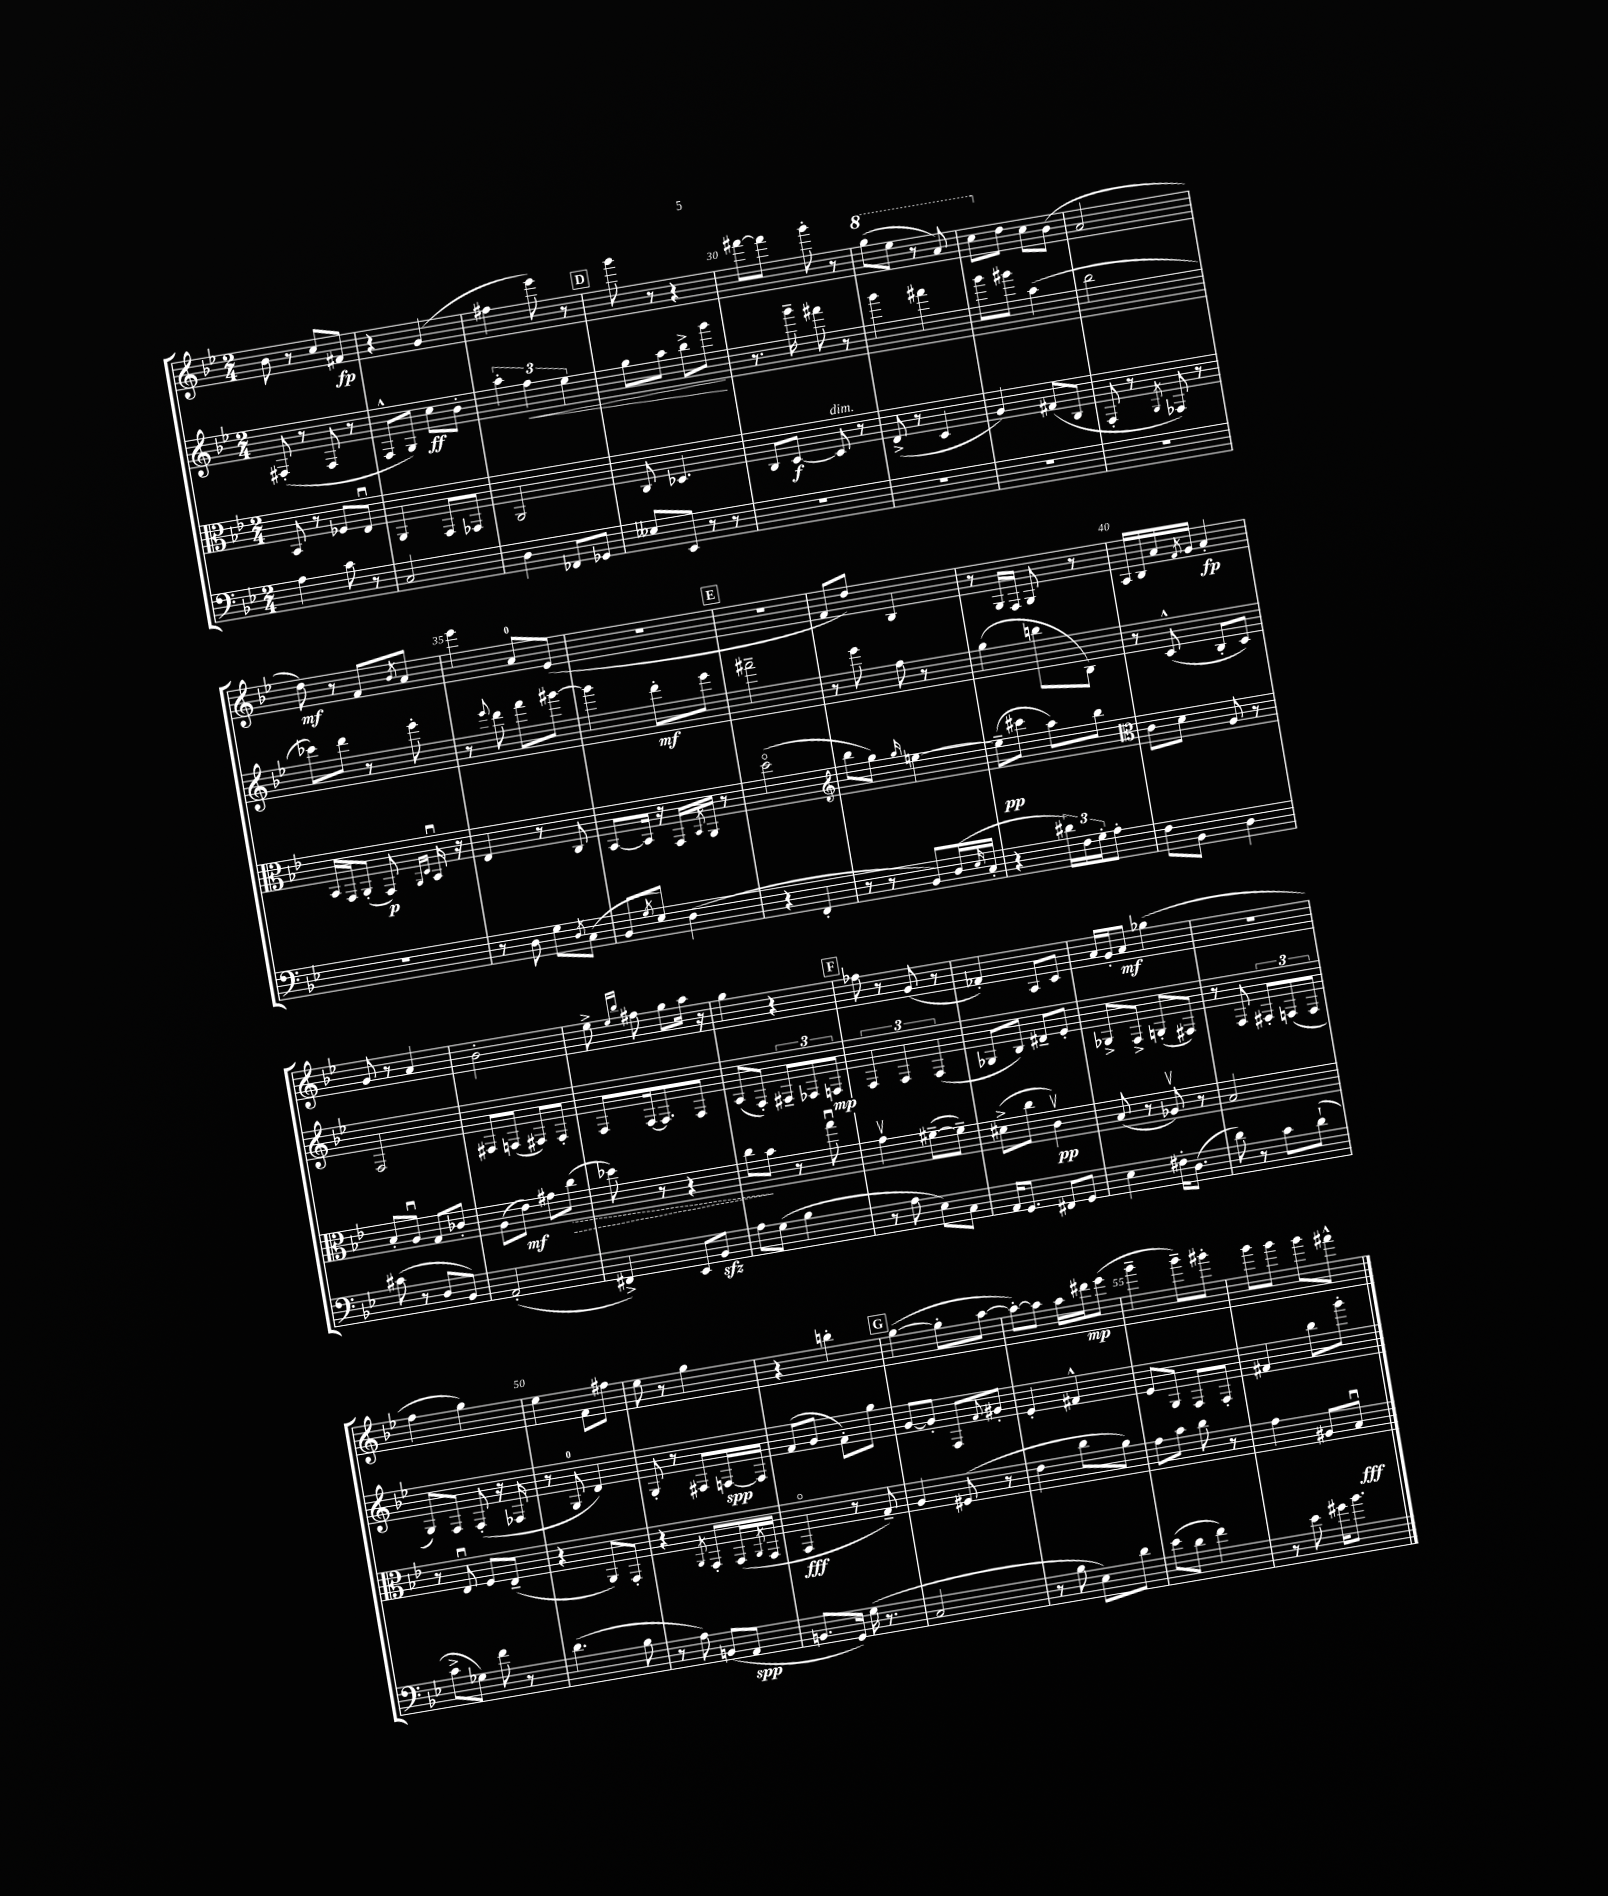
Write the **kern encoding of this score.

**kern	**kern	**kern	**kern
*staff4	*staff3	*staff2	*staff1
*clefF4	*clefC3	*clefG2	*clefG2
*k[b-e-]	*k[b-e-]	*k[b-e-]	*k[b-e-]
*M2/4	*M2/4	*M2/4	*M2/4
4A	8BB-	(8F#'	8b-
.	8r	8r	8r
8c	8F-	8F#	8cc
8r	8E-u	8r	8f#
=	=	=	=
2C	4AA	8F^^	4r
.	.	8G)	.
.	8GG	8cc	(4g
.	8GG-	8b-'	.
=	=	=	=
4D	2AA	6aa'	4ff#
.	.	6ff	.
8FF-	.	.	8eee-)
.	.	6ee-	.
8GG-	.	.	8r
=	=	=	=
8E--	8C	8gg	8ggg
8EE-	4.D-	8aa	8r
8r	.	8bb-^	4r
8r	.	8ggg	.
=	=	=	=
2r	8C	8.r	[8fff#
.	[8D	.	8fff#]
.	.	16ggg~	.
.	8D]	8fff#	8ggg'
.	8r	8r	8r
=	=	=	=
2r	(8E-^	4ggg	(8ggg
.	8r	.	8eee-
.	4D	4fff#	8r
.	.	.	8aa)
=	=	=	=
2r	4A)	8ggg	8ccc
.	.	8ggg#	8dd
.	(8G#	(4aa	8cc
.	8C	.	(8b-
=	=	=	=
2r	8GG'	2bb-	2a
.	8r	.	.
.	8qAA	.	.
.	8GG-)	.	.
.	8r	.	.
=	=	=	=
2r	16BB-	8ccc-)	8dd)
.	16GG	.	.
.	(8AA'	8ddd	8r
.	8GG)	8r	8f
.	16qqAA	.	.
.	16qqD	.	8qb-
.	16BB-u	8eee-'	8a
.	16r	.	.
=	=	=	=
8r	4E-	8r	4eee-
.	.	8qqeee-	.
8D	.	8ddd	.
8G	8r	8fff	8a
8qD	.	.	.
(8C	8C	[8ggg#	(8e-
=	=	=	=
8BB-	[8BB-	4ggg#]	2r
8qG	.	.	.
8E-)	16BB-]	.	.
.	16r	.	.
(4D	16GG	8ddd'	.
.	8qBB-	.	.
.	16AA	.	.
.	8r	8eee-	.
=	=	=	=
4r	(2ddo	2fff#~	2r
4FF'	.	.	.
=	=	=	=
*	*clefG2	*	*
8r	8bb-	8r	8f
8r	8gg)	8eee-	8dd)
.	16qqgg	.	.
8BB-)	[4ee	8ff	4B-
(16D	.	8r	.
16qqE-	.	.	.
16C'	.	.	.
=	=	=	=
4r	(8ee~]	(4gg	8r
.	8ccc#	.	16G
.	.	.	16F
24d#)	8aa)	8bb	8G
24F	.	.	.
24G'	.	.	.
8A'	8bb-	8B-)	8r
=	=	=	=
*	*clefC3	*	*
8F	8c	8r	16A
.	.	.	16B-
8BB-	8d	(8c^^	16a
.	.	.	8qf
.	.	.	16g
4D	8A	8B-'	4a'
.	8r	8c)	.
=	=	=	=
(8c#	8B-'	2F	8g
8r	8Au	.	8r
8D	8G	.	4a
8BB-)	8c-'	.	.
=	=	=	=
(2AA'	(8A	8F#	2b-'
.	8e-)	(8F	.
.	8g#	8F#)	.
.	(8cc	8F#'	.
=	=	=	=
4FF#^)	8dd-)	8F	8ee-^
.	.	.	16qqee-
.	.	.	16qqbb-
.	8r	[16F	8ff#
.	.	8.F]	.
8EE-	4r	.	8gg
8BB-	.	8F	16aa
.	.	.	16r
=	=	=	=
8A	8cc	(8A	4gg
(8G	8b-	8F')	.
4B-	8r	12F#~	4r
.	.	12F-	.
.	8ggu	.	.
.	.	12F	.
=	=	=	=
8r	4gv	6F	8ff-
8A	.	.	8r
.	.	6F	.
8E-)	([8f#~	.	(8g
.	.	(6F	.
8C	8f#~])	.	8r
=	=	=	=
16AA	(8d#^	8G-	4f-')
8.GG	.	.	.
.	8cc	8B-)	.
8FF#	4cv)	8d#~	8A
8GG	.	8e-'	8c
=	=	=	=
4E-	(8B-	8G-^	16a
.	.	.	16g'
.	8r	8F^	8a
16F#'	8A-v)	(8G'	(4gg-
(8.D	.	.	.
.	8r	8F#)	.
=	=	=	=
8d)	2B-	8r	2r
8r	.	8F	.
8c	.	12F#'	.
.	.	(12F	.
(8d`	.	.	.
.	.	12F	.
=	=	=	=
8c^	8r	8G)	4ff
8G-)	8E-u	8F	.
8f	8F	(8F'	4gg)
8r	(8E-~	16r	.
.	.	16F-	.
=	=	=	=
(4.d	4r	8r	4ee-
.	.	8G	.
.	8AA)	4d)	8f
8B-	8GG'	.	8ff#
=	=	=	=
8r	4r	8G'	8ee-
8A)	.	8r	8r
.	8qAA	.	.
(8BB	8GG'	8F#	4gg
8AA	(16GG	[16F	.
.	8qAA	.	.
.	16GG	16F]	.
=	=	=	=
8.BB	4GGo	(8f	4r
.	.	8g	.
16GG)	.	.	.
(16G	8r	8f')	4bb'
8.r	.	.	.
.	8G~)	8gg	.
=	=	=	=
2C	4A	[8g	([4gg
.	.	8g']	.
.	(8F#	8F	8gg']
.	.	8qqf	.
.	8r	8g#'	[8aa
=	=	=	=
8r	4e-	4e-'	8aa'_)
8B-	.	.	8aa]
8E-)	8cc	4f#^^	16aa
.	.	.	16ddd#
8d	8a)	.	(8eee-
=	=	=	=
(8e-	8g	8e-	4ggg~
8d	8b-	8G	.
4f)	8cc	8F	8ggg~)
.	8r	8F'	8ggg#'
=	=	=	=
8r	4g	4f#	8ggg
8e-	.	.	8ggg
16g#	8A#	8bb-	8ggg
8.b-	.	.	.
.	8B-u	8ggg'	8fff#^^
==	==	==	==
*-	*-	*-	*-
